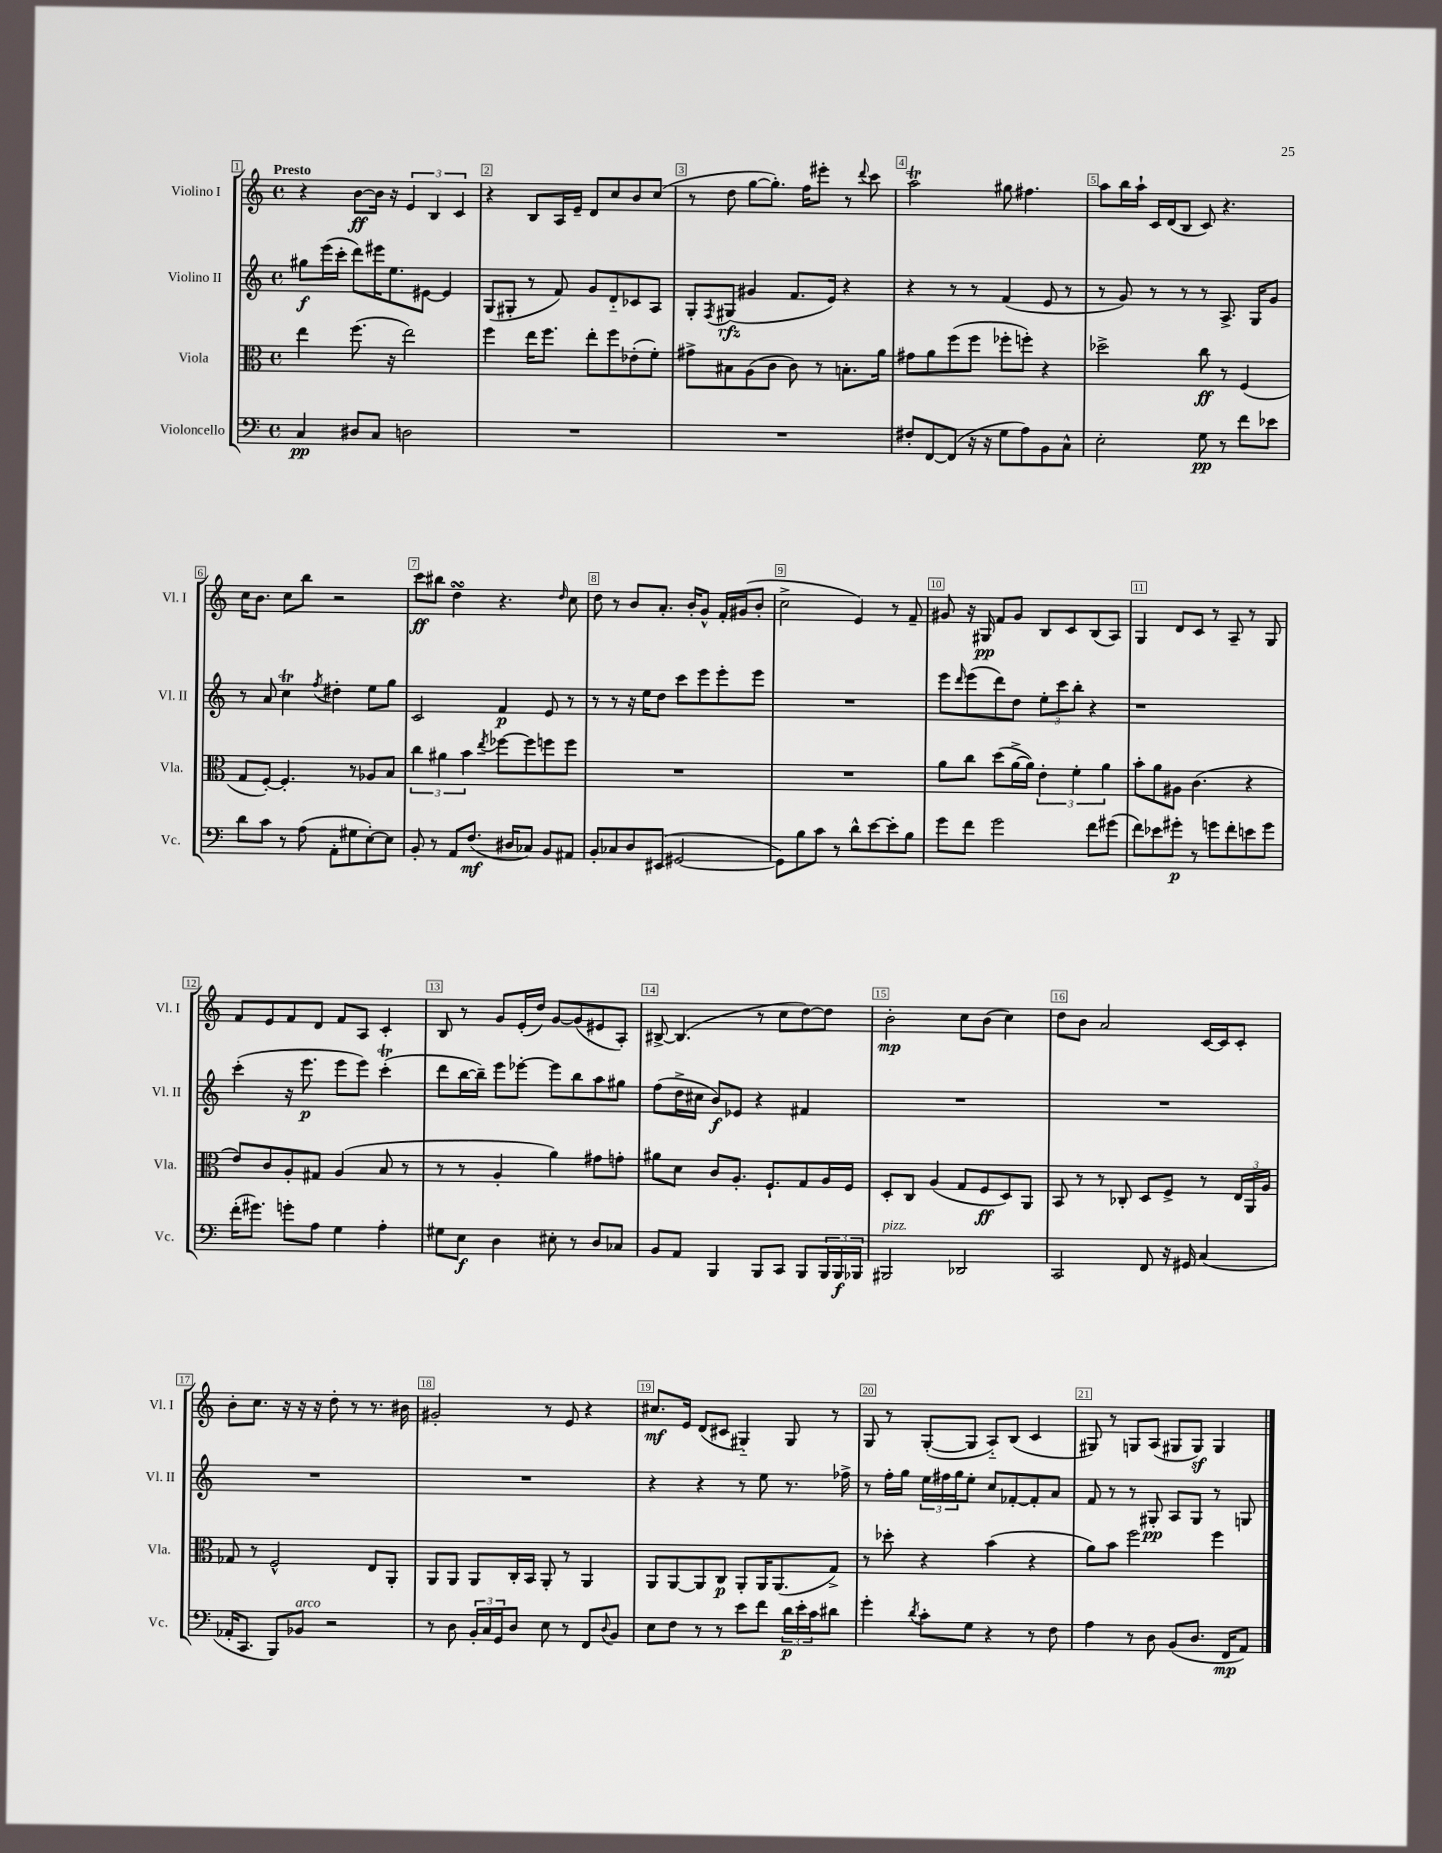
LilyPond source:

<<
\new StaffGroup <<
\new Staff = "s0" \with { instrumentName = "Violino I" shortInstrumentName = "Vl. I" } {
    \clef treble \key c \major \defaultTimeSignature \time 4/4 \tempo "Presto"
    r4 b'8~\ff b'16 r16 \tuplet 3/2 { e'4 b4 c'4 } |
    r4 b8 a16 e'16-- d'8 c''8 b'8 c''8( |
    r8 d''8 g''8~ g''8.-.) f''16 eis'''8-. r8 \appoggiatura { d'''8 } c'''8 |
    a''2\trill gis''8 fis''4. |
    a''8 b''16 a''16-! c'16 d'16( b8 c'8) r4. |
    c''16 b'8. c''8 b''8 r2 |
    c'''8\ff bis''8 d''4\turn r4. \grace { d''16 } c''8 |
    d''8 r8 b'8 a'8.-. b'16-. g'8-^ f'16-. gis'16( b'8-. |
    c''2-> e'4) r8 f'8-- |
    gis'8 r16 gis16\pp f'8 gis'8 b8 c'8 b8( a8) |
    g4 d'8 c'8 r8 a8-- r8 g8 |
    f'8 e'8 f'8 d'8 f'8 a8 c'4-. |
    b8 r8 g'8 e'16-.( d''16) g'8~ g'8( eis'8 a8-.) |
    bis8~-> bis4.( r8 c''8 d''8~) d''8 |
    b'2-.\mp c''8 b'8( c''4) |
    d''8 b'8 a'2 c'16~ c'16 c'8-. |
    b'8-. c''8. r16 r16 r16 d''8-. r8 r8. bis'16 |
    gis'2-. r8 e'8 r4 |
    cis''8.\mf e'16 d'8( cis'8 gis4-_) gis8 r8 |
    g8 r8 g8~-.( g8 a8-_) b8( c'4 |
    gis8) r8 g8 a8( gis8 gis8\sf) gis4 \bar "|." |
}
\new Staff = "s1" \with { instrumentName = "Violino II" shortInstrumentName = "Vl. II" } {
    \clef treble \key c \major \defaultTimeSignature \time 4/4
    gis''8\f e'''16( c'''16-. d'''8) eis'''16 e''8. eis'8~ eis'4 |
    g8( gis8-. r8 f'8) g'8 d'8-_ ces'8 a8 |
    g8-. \acciaccatura { f8 } gis8\rfz( gis'4 f'8. e'16) r4 |
    r4 r8 r8 f'4( e'8 r8 |
    r8 g'8) r8 r8 r8 a8.-> g16 g'8 |
    r8 a'8 c''4\trill \acciaccatura { f''8 } dis''4-. e''8 g''8 |
    c'2 f'4\p e'8 r8 |
    r8 r8 r16 e''16 d''8 c'''8 e'''8 e'''8-. e'''8 |
    R1 |
    e'''8 \grace { d'''16 } e'''8( d'''8) d''8 \tuplet 3/2 { e''8-. c'''8 b''8-. } r4 |
    r1 |
    c'''4-.( r16 e'''8.\p e'''8 e'''8) c'''4-.\trill( |
    d'''8 b''16~ b''16--) e'''8 ees'''8~-. ees'''8 b''8 a''8 gis''8 |
    f''8( d''16-> cis''16 b'8\f) ees'8 r4 fis'4 |
    R1 |
    R1 |
    R1 |
    R1 |
    r4 r4 r8 e''8 r8. fes''16-> |
    r8 f''16-. g''16 \tuplet 3/2 { e''16 fis''16 g''16 } e''8-. c''8 fes'8~-. fes'8-. a'8 |
    f'8 r8 r8 gis8-.\pp a8 gis8 r8 g8 \bar "|." |
}
\new Staff = "s2" \with { instrumentName = "Viola" shortInstrumentName = "Vla." } {
    \clef alto \key c \major \defaultTimeSignature \time 4/4
    e''4 f''8.( r16 e''2) |
    f''4 e''16 f''8. e''8-. f''8 ees'8-.( f'8-.) |
    gis'8-> bis8 a8( c'8 c'8) r8 b8.-. a'16 |
    gis'8 a'8 f''8( f''8 fes''8-. f''8-.) r4 |
    des''2-> c''8\ff r8 f4( |
    g8 f8~-.) f4.-. r8 aes8 b8 |
    \tuplet 3/2 { c''4 ais'4 b'4 } \acciaccatura { e''8 } fes''8~ fes''8 f''8 f''8 |
    R1 |
    R1 |
    a'8 c''8 d''8( a'16~-> a'16) \tuplet 3/2 { e'4-. f'4-. a'4 } |
    b'8-. a'8 ais8 c'4.( r4 |
    e'8) c'8 a8-. gis8 a4( b8 r8 |
    r8 r8 a4-. a'4) gis'8 g'8-. |
    ais'8 d'8 c'8 a8.-. f8.-! g8 a16 f16 |
    d8-. c8 a4( g8 f8\ff d8) a,8 |
    b,8 r8 r8 ces8-. d8 f8-> r8 \tuplet 3/2 { e16 a,16 a16 } |
    ges8 r8 f2-^ e8 a,8-. |
    a,8 a,8 a,8 c16-. b,16 a,8-. r8 a,4 |
    a,8 a,8~ a,8 c8\p a,8-. a,16 a,8.( g8->) |
    r8 des''8-. r4 b'4( r4 |
    a'8) b'8 f''2 f''4 \bar "|." |
}
\new Staff = "s3" \with { instrumentName = "Violoncello" shortInstrumentName = "Vc." } {
    \clef bass \key c \major \defaultTimeSignature \time 4/4
    c4\pp dis8 c8 d2 |
    R1 |
    R1 |
    fis8-. f,8~ f,8( r16 r16 g8 a8) b,8 c8-^ |
    e2-. g8\pp r8 f'8 ees'8 |
    d'8 c'8 r8 a8( a,8-. gis8 e8~-.) e8 |
    b,8-. r8 a,8 f8.\mf( dis16 ces8) b,8 ais,8 |
    b,8-. ces8 d8 eis,8( gis,2~ |
    gis,8) b8 c'8 r8 d'8-^ e'8~ e'8-. b8 |
    g'8 f'8 g'2 f'8 gis'8( |
    f'8) ees'8 gis'8-.\p r8 g'8 f'8-. e'8 g'8 |
    f'16-.( gis'8.) g'8-. a8 g4 a4-. |
    gis8 e8\f d4 eis8-. r8 d8 ces8 |
    b,8 a,8 b,,4 b,,8 c,8 b,,8 \tuplet 3/2 { b,,16 b,,16\f bes,,16 } |
    bis,,2^\markup { \italic "pizz." } des,2 |
    c,2 f,8 r16 gis,16 c4( |
    aes,16-. c,8. b,,8) bes,8^\markup { \italic "arco" } r2 |
    r8 d8 \tuplet 3/2 { b,16-. c16 g,16 } d8 e8 r8 f,8 \appoggiatura { d8 } b,8 |
    e8 f8 r8 r8 e'8 f'8 \tuplet 3/2 { d'16\p e'16-. c'16 } dis'8 |
    g'4-. \acciaccatura { d'8 } c'8-. g8 r4 r8 f8 |
    a4 r8 d8 b,8( d8. f,16\mp a,8) \bar "|." |
}
>>
>>
\layout { \context { \Score \override BarNumber.break-visibility = ##(#f #t #t) barNumberVisibility = #all-bar-numbers-visible \override BarNumber.stencil = #(make-stencil-boxer 0.1 0.3 ly:text-interface::print) } }
